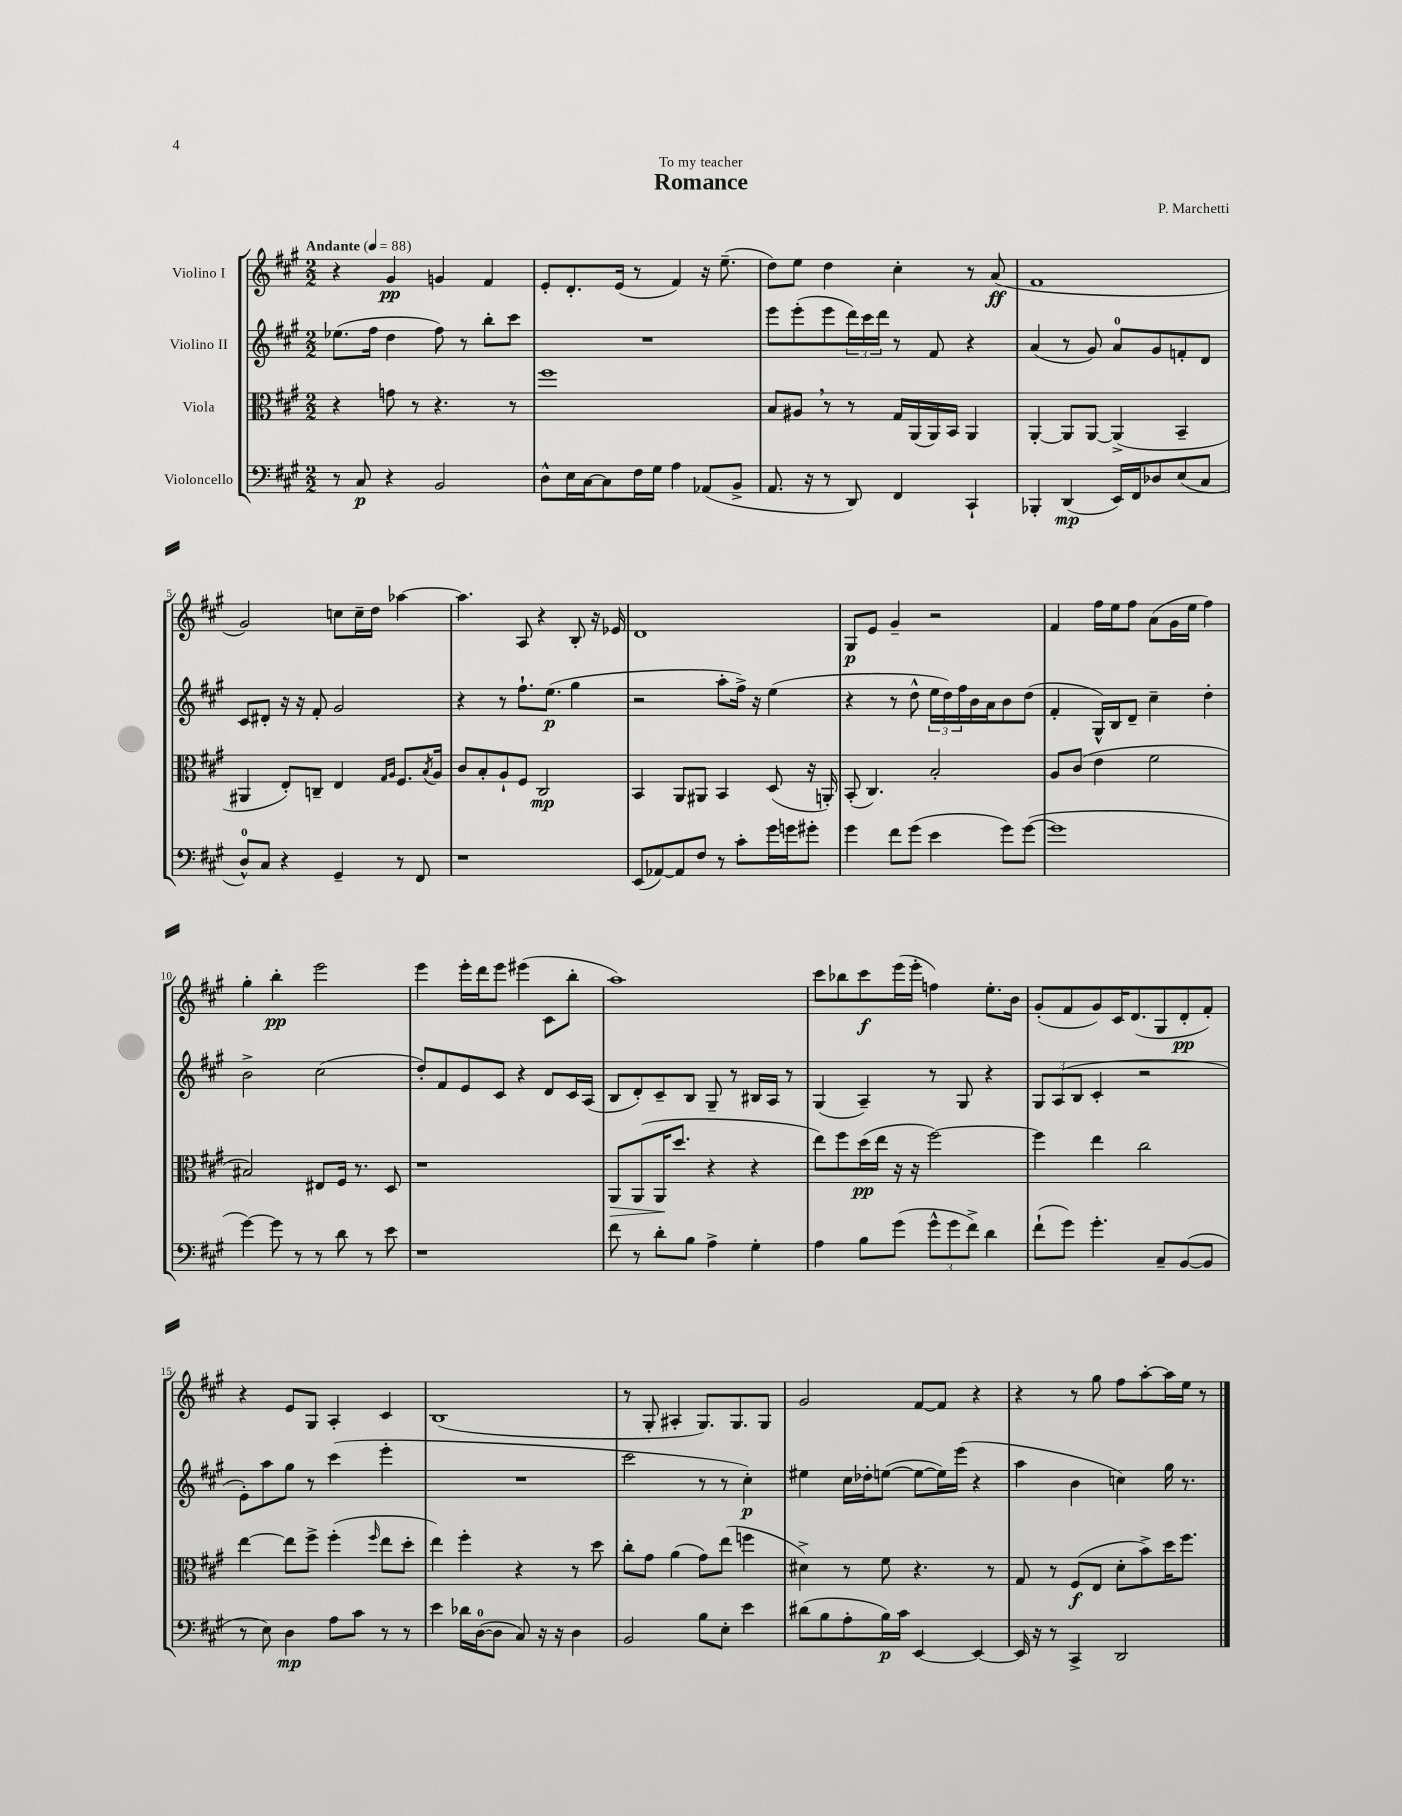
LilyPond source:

\header { title = "Romance" composer = "P. Marchetti" dedication = "To my teacher" }
<<
\new StaffGroup <<
\new Staff = "s0" \with { instrumentName = "Violino I" } {
    \clef treble \key a \major \numericTimeSignature \time 2/2 \tempo "Andante" 4 = 88
    r4 gis'4\pp g'4 fis'4 |
    e'8-. d'8.-. e'16( r8 fis'4) r16 e''8.--( |
    d''8) e''8 d''4 cis''4-. r8 a'8\ff( |
    fis'1 |
    gis'2) c''8 c''16-- d''16 aes''4~ |
    aes''4. a8 r4 b8-. r16 ees'16 |
    d'1 |
    gis8\p e'8 gis'4-- r2 |
    fis'4 fis''16 e''16 fis''8 a'8( gis'16 e''16 fis''4) |
    gis''4-. b''4-.\pp e'''2 |
    e'''4 e'''16-. d'''16 e'''8 eis'''4( cis'8 b''8-. |
    a''1) |
    cis'''8 bes''8 cis'''8\f e'''16( e'''16-. f''4) e''8.-. b'16 |
    gis'8-.( fis'8 gis'8) cis'16 d'8.( gis8 d'8-.\pp fis'8-.) |
    r4 e'8 gis8 a4-. cis'4 |
    b1( |
    r8 gis8-. ais4-. gis8.) gis8. gis8 |
    gis'2 fis'8~ fis'8 r4 |
    r4 r8 gis''8 fis''8 a''8~-. a''16 e''16 r8 \bar "|." |
}
\new Staff = "s1" \with { instrumentName = "Violino II" } {
    \clef treble \key a \major \numericTimeSignature \time 2/2
    ees''8.( fis''16 d''4 fis''8) r8 b''8-. cis'''8 |
    R1 |
    e'''8 e'''8-.( e'''8 \tuplet 3/2 { d'''16) cis'''16 d'''16 } r8 fis'8 r4 |
    a'4( r8 gis'8) a'8-0 gis'8 f'8-. d'8 |
    cis'8 dis'8-. r16 r16 fis'8-. gis'2 |
    r4 r8 fis''8.-! e''8.\p( gis''4 |
    r2 a''8-. fis''16->) r16 e''4( |
    r4 r8 d''8-^ \tuplet 3/2 { e''16 d''16) fis''16 } b'16 a'16 b'8 d''8( |
    fis'4-. gis16-^) b16 d'8-- cis''4-- d''4-. |
    b'2-> cis''2( |
    d''8-.) fis'8 e'8 cis'8 r4 d'8 cis'16 a16( |
    b8 d'8-.) cis'8-- b8 gis8-- r8 bis16 a16 r8 |
    gis4( a4--) r8 gis8 r4 |
    \tuplet 3/2 { gis8 a8( b8 } cis'4-. r2 |
    e'8-.) a''8 gis''8 r8 cis'''4( e'''4-. |
    R1 |
    cis'''2 r8 r8 cis''4-.\p) |
    eis''4 cis''16 des''16-. e''8~( e''8~ e''16) e'''16( r4 |
    a''4 b'4 c''4) gis''16 r8. \bar "|." |
}
\new Staff = "s2" \with { instrumentName = "Viola" } {
    \clef alto \key a \major \numericTimeSignature \time 2/2
    r4 g'8 r8 r4. r8 |
    fis''1 |
    b8 ais8 \breathe r8 r8 gis16 a,16( a,16) b,16 a,4 |
    a,4~-. a,8 a,8~ a,4->( b,4-- |
    ais,4 e8-.) c8-- e4 \grace { gis16 a16 } fis8. \acciaccatura { b8 } a16 |
    cis'8 b8-. a8-! fis8 cis2\mp |
    b,4 a,8 ais,8 b,4 d8( r16 a,16-.) |
    b,8-.( cis4.) b2-. |
    a8 cis'8( e'4 fis'2 |
    bis2) eis8 fis16 r8. d8 |
    r1 |
    a,8\> a,8( a,16\! d''8. r4 r4 |
    e''8) fis''8 d''16\pp( e''16 r16 r16 fis''2~) |
    fis''4 e''4 cis''2 |
    e''4~ e''8 fis''8-> fis''4-.( \grace { fis''16 } e''8 d''8-. |
    e''4) fis''4-. r4 r8 d''8 |
    cis''8-. gis'8 a'4( gis'8) e''8( f''4 |
    dis'4->) r8 fis'8 r4. r8 |
    gis8 r8 fis8\f( e8 d'8-. b'8->) d''16 fis''8. \bar "|." |
}
\new Staff = "s3" \with { instrumentName = "Violoncello" } {
    \clef bass \key a \major \numericTimeSignature \time 2/2
    r8 cis8\p r4 b,2 |
    d8-^ e16 cis16~ cis8 fis16 gis16 a4 aes,8( b,8-> |
    a,8. r16 r8 d,8) fis,4 cis,4-! |
    bes,,4-. d,4\mp( e,16) fis,16 des8 e8( cis8 |
    d8-0-^) cis8 r4 gis,4-- r8 fis,8 |
    r1 |
    e,8( aes,8~) aes,8 fis8 r8 cis'8-. gis'16 g'16 gis'8-. |
    gis'4 fis'8 gis'8( e'4 gis'8) gis'8~( |
    gis'1 |
    gis'4~) gis'8 r8 r8 d'8 r8 e'8 |
    r1 |
    fis'8 r8 d'8-. b8 a4-> gis4-. |
    a4 b8 gis'8( \tuplet 3/2 { gis'8-^ gis'8 fis'8->) } d'4 |
    fis'8-!( gis'8) gis'4.-. cis8-- b,8~( b,8 |
    r8 e8) d4\mp a8 cis'8 r8 r8 |
    e'4 des'16 d16-0~( d8 cis8) r16 r16 d4 |
    b,2 b8 e8-. e'4 |
    dis'8( b8 a8-. b16\p) cis'16 e,4~ e,4~ |
    e,16 r16 r8 cis,4-> d,2 \bar "|." |
}
>>
>>
